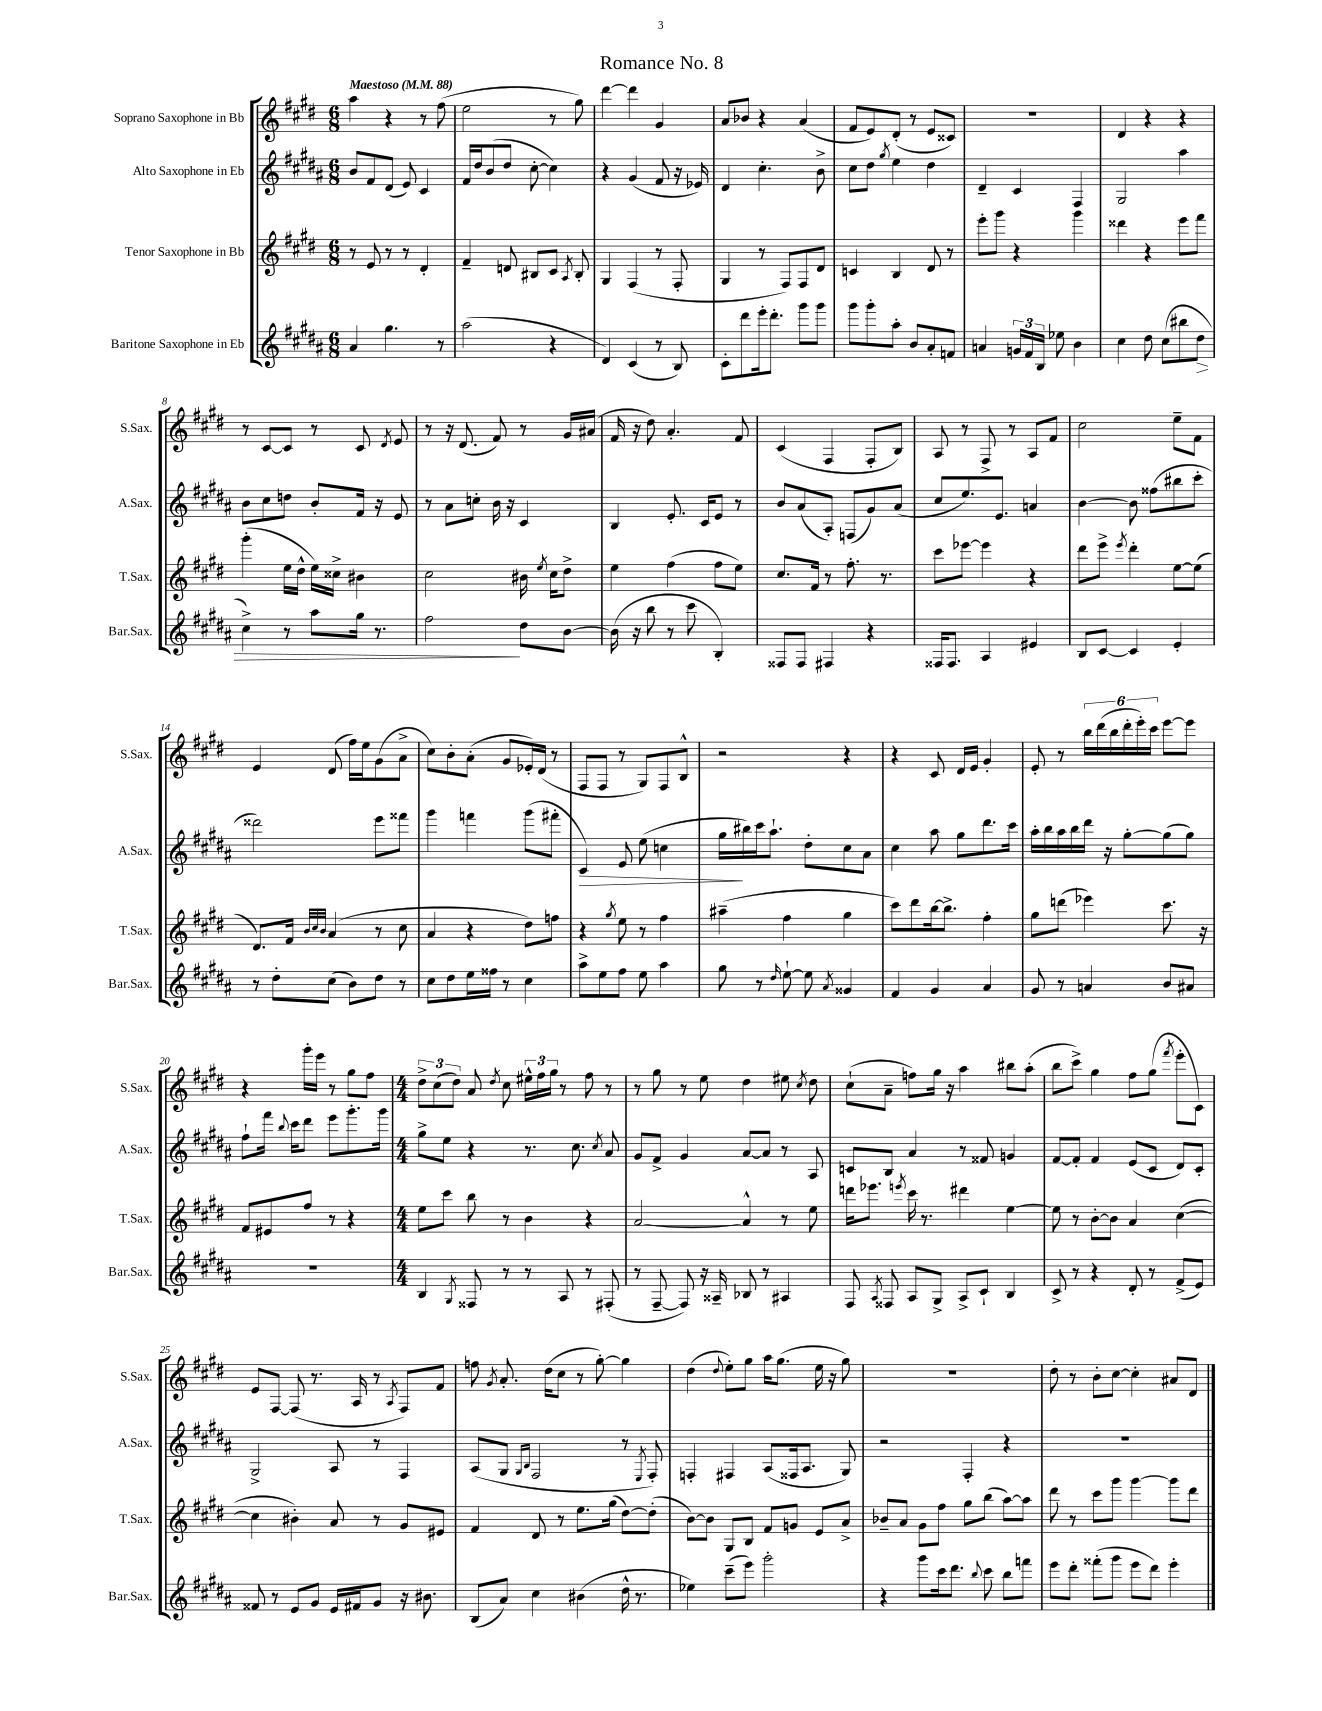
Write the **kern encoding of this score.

**kern	**kern	**kern	**kern
*staff4	*staff3	*staff2	*staff1
*clefG2	*clefG2	*clefG2	*clefG2
*k[f#c#g#d#a#]	*k[f#c#g#d#]	*k[f#c#g#d#a#]	*k[f#c#g#d#]
*M6/8	*M6/8	*M6/8	*M6/8
*MM88	*MM88	*MM88	*MM88
4a#	8r	8b	4aa
.	8e	8f#	.
4.gg#	8r	(8d#	4r
.	8r	8e)	.
.	4d#'	4c#	8r
8r	.	.	(8ff#
=	=	=	=
(2aa#	4f#~	16f#	2ee
.	.	16dd#	.
.	.	(8b	.
.	8d	8dd#	.
.	8B#	[8cc#'	.
4r	8c#	4cc#])	8r
.	8qA	.	.
.	8B#'	.	8gg#)
=	=	=	=
4d#)	4G#	4r	[4ddd#
(4c#	(4F#	(4g#	4ddd#]
8r	8r	8f#	4g#
8B)	8F#'	16r	.
.	.	16e-)	.
=	=	=	=
8c#'	4G#	4d#	8a
8ddd#	.	.	8b-
16eee'	8r	4.cc#'	4r
8.ddd#'	.	.	.
.	8F#)	.	.
8ggg#	8F#	.	(4a
8ggg#	8d#	8b^	.
=	=	=	=
8ggg#	4c	8cc#	8f#
8ggg#'	.	8dd#	8e)
.	.	8qgg#	.
8aa#'	4B	4ee	(8d#'
8b	.	.	8r
8a#'	8d#	4dd#	8e
8f	8r	.	8c##)
=	=	=	=
4a	8eee'	4d#~	2.r
.	8ggg#	.	.
24g	4r	4c#	.
24f#	.	.	.
24B	.	.	.
8ee-	.	.	.
4b	4ggg#	4F#	.
=	=	=	=
4cc#	4ddd##	2G#	4d#
8dd#	4r	.	4r
(8cc#	.	.	.
8bb#	8eee	4aa#	4r
8dd#	8fff#	.	.
=	=	=	=
4cc#^)	(4ggg#'	8b	8r
.	.	8cc#	[8c#
8r	16ee	8dd	8c#]
.	16dd#^^	.	.
8aa#	16ee)	8b'	8r
.	16cc##^	.	.
16gg#	4b#	16f#	8c#
8.r	.	16r	.
.	.	.	8qd#
.	.	8e	8e
=	=	=	=
2ff#	2cc#	8r	8r
.	.	8a#	16r
.	.	.	(8.d#
.	.	8cc'	.
.	.	16b	8f#)
.	.	16r	.
8dd#	16b#	4c#	8r
.	8qee	.	.
.	16cc#	.	.
[8b	8dd#^	.	16g#
.	.	.	(16a#
=	=	=	=
(16b]	4ee	4B	16f#
16r	.	.	16r
8bb	.	.	8dd#)
8r	(4ff#	8.e'	4.a'
8ccc#	.	.	.
.	.	16c#	.
4B')	8ff#	8e	.
.	8ee)	8r	8f#
=	=	=	=
8F##	8.cc#	8b	(4c#
8F##	.	(8a#	.
.	16f#	.	.
4F#	8r	8A#')	4F#
.	8.ff#'	(8F	.
4r	.	8g#)	8F#'
.	8.r	.	.
.	.	(8a#	8B)
=	=	=	=
16F##	8ccc#	8cc#	8A
8.F##	.	.	.
.	[8eee-	8.ee)	8r
4A#	4eee-]	.	8F#^
.	.	8.e	.
.	.	.	8r
4e#	4r	4a	8A
.	.	.	8f#
=	=	=	=
8B	8ddd#	[4b	2cc#
[8c#	8eee^	.	.
.	8qeee	.	.
4c#]	4ddd#'	8b]	.
.	.	(8ff##	.
4e'	[8ee	8bb#	8ee~
.	(8ee]	8ccc#'	8f#
=	=	=	=
8r	8.d#)	2ddd##)	4e
8dd#'	.	.	.
.	16f#	.	.
.	32qqb	.	.
.	32qqcc#	.	.
.	32qqb	.	.
(8cc#	(4a	.	(8d#
8b)	.	.	16ff#)
.	.	.	16ee
8dd#	8r	8eee	(8g#
8r	8cc#	8fff##	8a^
=	=	=	=
8cc#	4a	4ggg#	8cc#)
8dd#	.	.	8b'
16ee	4r	4fff	(8a'
16ff##	.	.	.
8r	.	.	8g#
4cc#	8dd#)	(8ggg#	16e-')
.	.	.	(16d#
.	8ff	8fff#'	8r
=	=	=	=
8aa#^	4r	4c#)	8F#
8ee	.	.	8F#
.	8qgg#	.	.
8ff#	8ee	8e	8r
8ee	8r	(8ee	8G#)
4aa#	4ff#	4cc	8F#
.	.	.	8B^^
=	=	=	=
8gg#	(4aa#~	16gg#	2r
.	.	16bb#)	.
8r	.	16ccc#	.
.	.	8.aa#`	.
16qqdd#	.	.	.
[8ee`	4ff#	.	.
8ee]	.	8dd#'	.
8qa#	.	.	.
4g##	4gg#	8cc#	4r
.	.	8a#	.
=	=	=	=
4f#	8ccc#)	4cc#	4r
.	8ddd#	.	.
4g#	[16bb	8aa#	8c#
.	8.bb^]	.	.
.	.	8gg#	16d#
.	.	.	16e
4a#	4ff#'	8.ddd#	4g#'
.	.	16ccc#	.
=	=	=	=
8g#	8gg#	16aa#'	8e'
.	.	16bb	.
8r	(8ddd	16aa#	8r
.	.	16bb	.
4a	4eee-)	16ddd#	24bb
.	.	.	(24ddd#
.	.	16r	.
.	.	.	24bb
.	.	[8gg#'	24ddd#'
.	.	.	24eee')
.	.	.	24ccc#
8b	8.ccc#	(8gg#]	[8eee
8a#	.	8gg#)	8eee]
.	16r	.	.
=	=	=	=
2.r	8f#	8ff#`	4r
.	8e#	16fff#	.
.	.	8qqbb	.
.	.	16ccc#	.
.	8ff#	8ddd#	16ggg#'
.	.	.	16eee
.	8r	8eee	8r
.	4r	8.ggg#'	8gg#
.	.	.	8ff#
.	.	16ggg#	.
=	=	=	=
*M4/4	*M4/4	*M4/4	*M4/4
4B	8ee	8gg#^	12dd#^
.	.	.	(12cc#
.	8ccc#	8ee	.
.	.	.	12dd#)
8qG#	.	.	.
8F##	8bb	4r	8a
.	.	.	8qdd#
8r	8r	.	8cc#
8r	4b	8.r	24ee#^^
.	.	.	24ff#
.	.	.	24gg#
8A#	.	.	8r
.	.	8.cc#	.
8r	4r	.	8ff#
.	.	8qcc#	.
(8F#'	.	8a#	8r
=	=	=	=
8r	[2a	8g#	8r
[8F#~	.	8f#^	8gg#
8F#])	.	4g#	8r
16r	.	.	8ee
16A##~	.	.	.
8B-	4a^^]	[8a#	4dd#
8r	.	8a#]	.
4A#	8r	8r	8ee#
.	.	.	8qcc#
.	8ee	8A#	8dd#
=	=	=	=
8F#	16ddd	8c	(8cc#`
.	8.eee-	.	.
8qA#	.	.	.
8F##	.	8B	8a~
.	8qeee	.	.
8A#	16ccc#	4a#	8ff)
.	8.r	.	.
8G#^	.	.	16gg#
.	.	.	16r
8A#^	4ddd#	8r	4aa
8c#`	.	8f##	.
4B	[4ee	4g	8bb#
.	.	.	(8aa'
=	=	=	=
8c#^	8ee]	[8f#	8bb
8r	8r	8f#']	8ccc#^)
4r	[8b'	4f#	4gg#
.	8b]	.	.
8d#'	4a	(8e	8ff#
8r	.	8c#	(8gg#
.	.	.	8qfff#
(8f#^	([4cc#	8d#)	8eee'
8e)	.	8c#'	8c#)
=	=	=	=
8f##	4cc#]	2G#^	8e
8r	.	.	[8F#
8e	4b#')	.	(8F#]
8g#	.	.	8.r
16e	8a	8A#	.
16f#	.	.	16A
8g#	8r	8r	8r
.	.	.	8qA
16r	8g#	4F#	8F#)
8.b#	.	.	.
.	8e#	.	8f#
=	=	=	=
(8B	4f#	(8A#	8ff
.	.	.	8qg#
8a#)	.	8G#	8.a'
.	.	16qqG#	.
.	.	16qqB	.
4cc#	8d#	2F#	.
.	.	.	(16dd#
.	8r	.	8cc#
(4b#	8.ee	.	8r
.	.	.	[8gg#')
.	(16gg#	.	.
16dd#^^	[8dd#)	8r	4gg#]
8.r	.	.	.
.	.	8qE	.
.	(8dd#']	8F#')	.
=	=	=	=
4ee-)	[8b)	4F'	(4dd#
.	8b]	.	.
.	.	.	8qqdd#
(8ccc#~	8G#	4F#	8ee')
8eee)	8B	.	8gg#
2ggg#'	8f#	(8A#	16aa
.	.	.	(8.gg#
.	8g	16F##	.
.	.	8.A#	.
.	8e	.	16ee
.	.	.	16r
.	8a^	8G#)	8gg#)
=	=	=	=
4r	8b-~	2r	1r
.	8a	.	.
8ggg#	8g#	.	.
16ccc#	8ff#	.	.
8.ddd#	.	.	.
.	8gg#	4F#'	.
8qqbb	.	.	.
8ccc#	(8bb	.	.
8bb	[8aa)	4r	.
8fff	8aa]	.	.
=	=	=	=
8eee	8ddd#	1r	8dd#'
8ddd#'	8r	.	8r
(8fff##'	8ccc#	.	8b'
8ggg#	8ggg#	.	[8cc#
8eee	[4ggg#	.	4cc#']
8ddd#)	.	.	.
4eee'	8ggg#]	.	8a#
.	8ddd#	.	8d#
==	==	==	==
*-	*-	*-	*-
